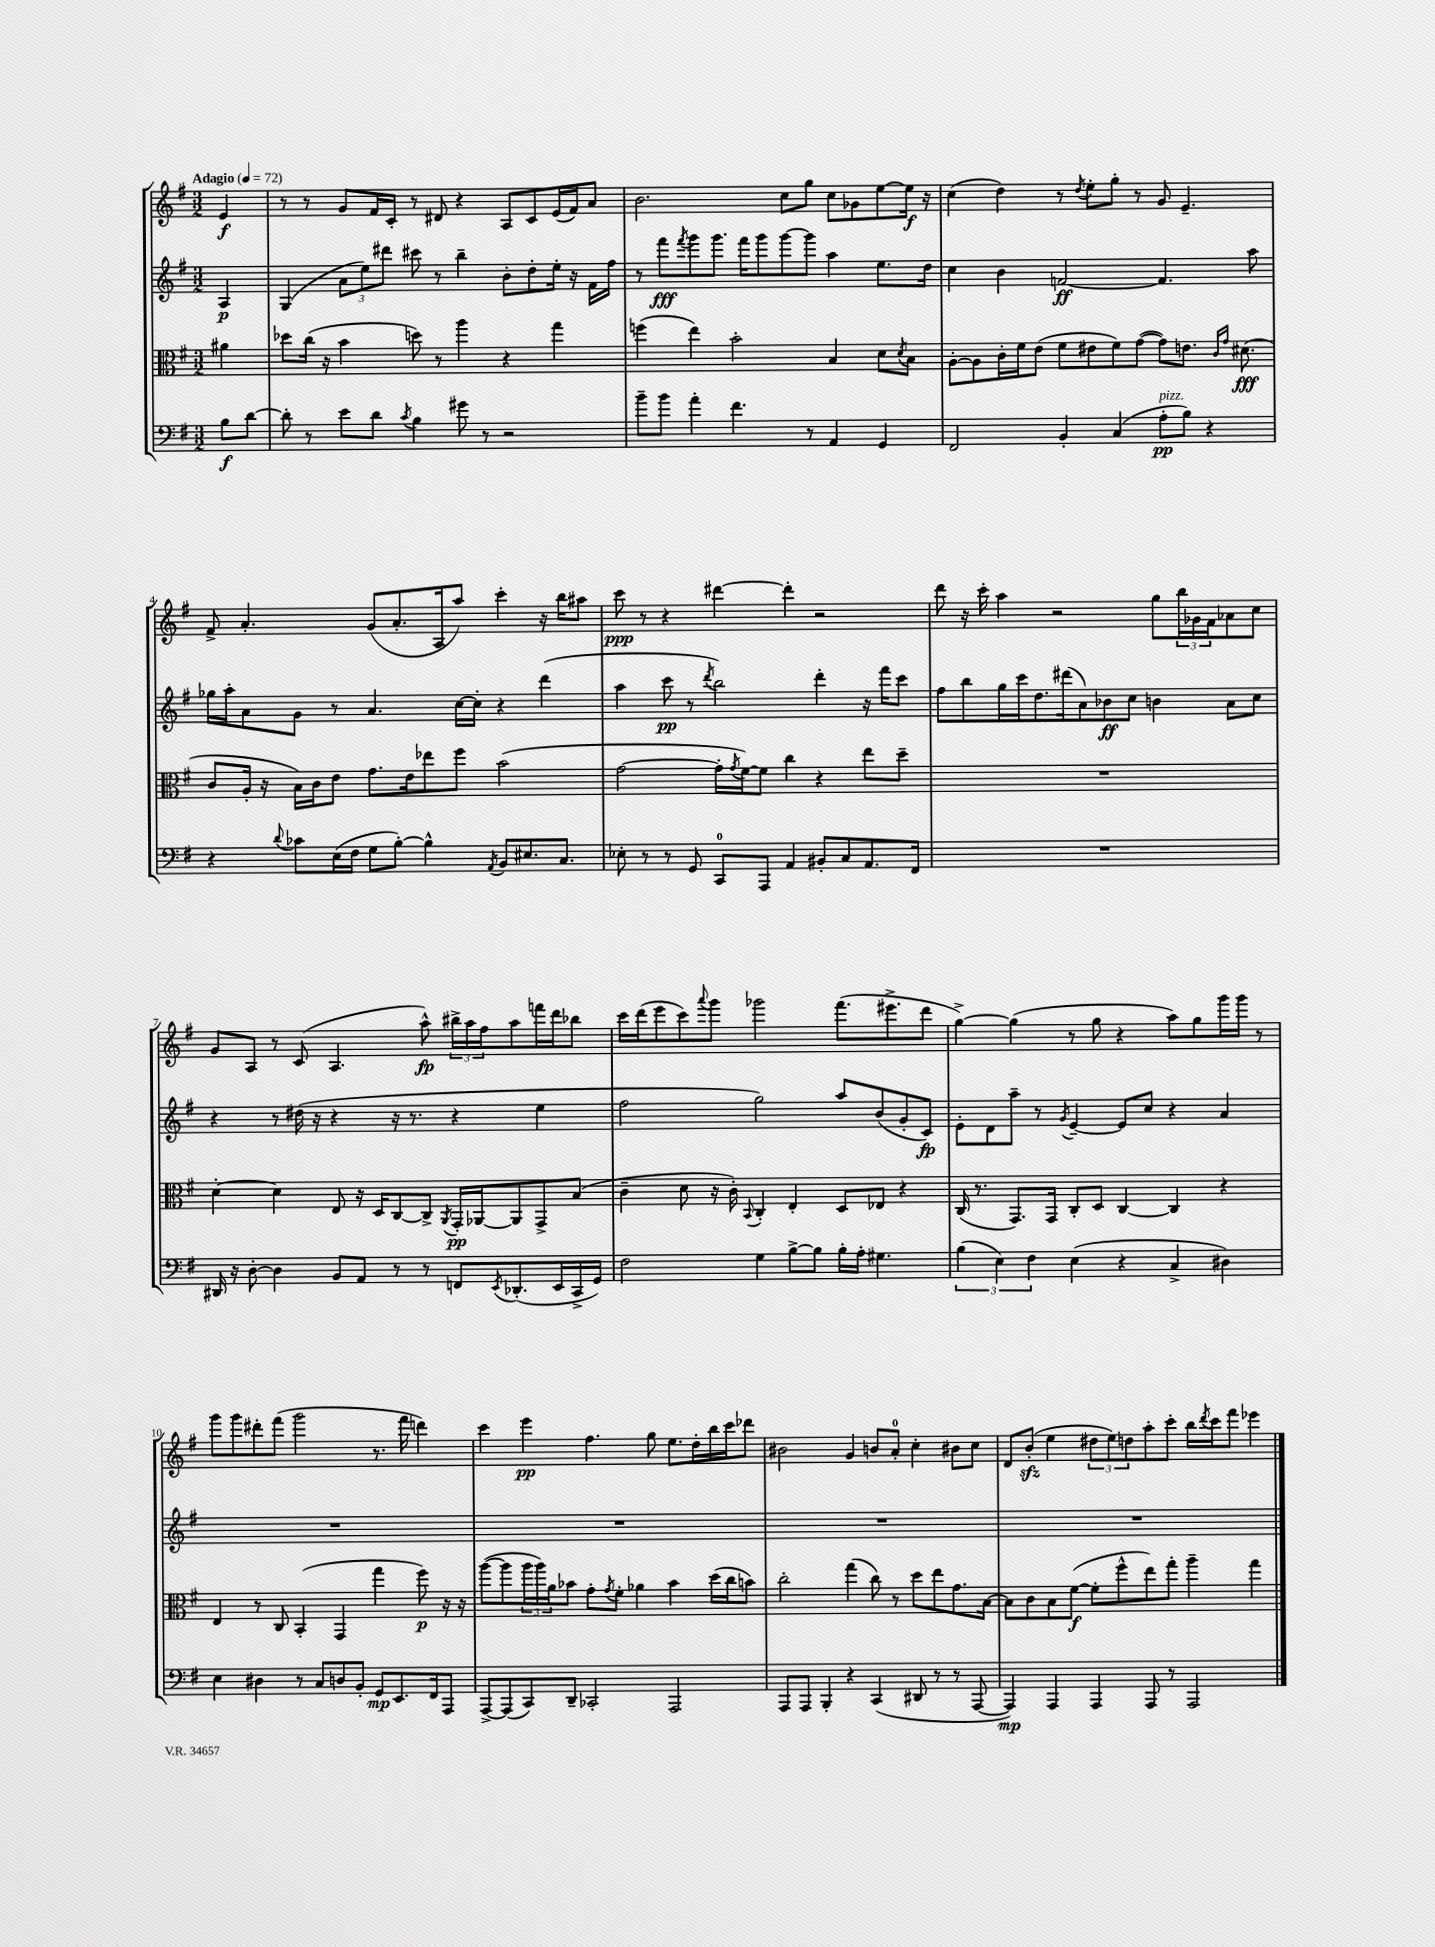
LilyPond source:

<<
\new StaffGroup <<
\new Staff = "s0" {
    \clef treble \key g \major \numericTimeSignature \time 3/2 \partial 4 \tempo "Adagio" 4 = 72
    e'4\f |
    r8 r8 g'8 fis'16 c'16-. r8 dis'8 r4 a8 c'8 e'16( fis'16) a'8 |
    b'2. c''8 g''8 c''8 ges'8 e''8~ e''16\f r16 |
    c''4( d''4) r8 \acciaccatura { d''8 } e''8-. g''8-. r8 g'8 e'4.-- |
    fis'8-> a'4.-. g'8( a'8.-. a16 a''8) c'''4-. r16 b''16 ais''8 |
    c'''8\ppp r8 r4 dis'''4~ dis'''4-. r2 |
    d'''8 r16 c'''16-. a''4 r2 g''8 \tuplet 3/2 { b''16 ges'16 fis'16 } aes'8 c''8 |
    g'8 a8 r8 c'8( a4. a''8-^\fp) \tuplet 3/2 { bis''16-> a''16 fis''16 } a''8 f'''16 d'''16 bes''8 |
    c'''16 d'''16( e'''8 c'''8) \appoggiatura { a'''8 } g'''8 ges'''2 fis'''8.( eis'''8.-> d'''8 |
    g''4~->) g''4( r8 g''8 r4 a''8) g''8 g'''16 g'''16 r8 |
    g'''8 g'''8 dis'''8-. fis'''8( g'''2 r8. fis'''16 d'''4) |
    c'''4 e'''4\pp fis''4. g''8 e''8. d''16-. b''16 c'''16 des'''8 |
    bis'2 g'4 b'8 a'8-0-. c''4-. bis'8 c''8 |
    d'8 b'8-.\sfz( e''4 \tuplet 3/2 { dis''8 e''8) d''8 } a''8-. c'''8-. b''16 \acciaccatura { d'''8 } c'''16 fis'''8 ees'''4 \bar "|." |
}
\new Staff = "s1" {
    \clef treble \key g \major \numericTimeSignature \time 3/2 \partial 4
    a4\p |
    g4( \tuplet 3/2 { a'8 e''8) dis'''8 } cis'''8 r8 b''4-- b'8-. d''8-. e''16-. r16 fis'16 fis''16 |
    r8 fis'''8\fff \acciaccatura { fis'''8 } g'''8 g'''8. fis'''16 g'''8 g'''8~ g'''8 a''4 e''8. d''16 |
    c''4 b'4 f'2~\ff f'4. a''8 |
    ges''16 a''16-. a'8 g'8 r8 a'4. c''16~ c''16-. r4 d'''4( |
    a''4 c'''8\pp r8 \acciaccatura { d'''8 } b''2) d'''4-. r16 fis'''16 c'''8 |
    fis''8 b''8 g''16 c'''16 d''8. dis'''16( a'8) bes'8\ff c''8 b'4 a'8 c''8 |
    r4 r8 dis''16( r16 r4 r16 r8. r4 e''4 |
    fis''2 g''2) a''8 b'8( g'8-. c'8\fp) |
    e'8-. d'8 a''8-- r8 \acciaccatura { g'8 } e'4~-- e'8 c''8 r4 a'4 |
    R1. |
    R1. |
    R1. |
    R1. \bar "|." |
}
\new Staff = "s2" {
    \clef alto \key g \major \numericTimeSignature \time 3/2 \partial 4
    ais'4 |
    des''8 c''16( r16 b'4 d''8) r8 a''4 r4 g''4 |
    f''4( e''4) b'2-. b4 d'8 \acciaccatura { d'8 } b8 |
    a8~-. a8 c'16-. fis'16 e'8( fis'8 eis'8 fis'8) g'8~( g'8) e'8. \grace { c'16 g'16 } dis'8.\fff( |
    c'8 a16-. r16 b16) c'16 e'8 g'8. e'16 ees''8 fis''8 b'2( |
    g'2~ g'16-. \acciaccatura { g'8 } fis'16~) fis'8 c''4 r4 e''8 d''8-- |
    R1. |
    d'4~-. d'4 e8 r16 d16 c8~ c8-> \acciaccatura { a,8 } g,16-.\pp aes,16~ aes,8 g,8-> b8( |
    c'4-- d'8 r16 c'16-.) \appoggiatura { b,8 } c4-. e4-. d8 ees8 r4 |
    c16( r8. g,8.) g,16 c8-. d8 c4~ c4 r4 |
    e4 r8 c8 b,4-.( g,4 g''4 fis''8\p) r16 r16 |
    a''8~( a''8 \tuplet 3/2 { a''16 a''16) a'16 } bes'8 g'8-. \acciaccatura { g'8 } fis'8-. aes'4 bes'4 d''16( c''16 b'8) |
    c''2-. g''4( c''8) r8 d''8 e''8 g'8. b16~ |
    b8 c'8 b8 fis'8~\f( fis'8-. fis''8-^ e''8) g''8-. a''4-- g''4 \bar "|." |
}
\new Staff = "s3" {
    \clef bass \key g \major \numericTimeSignature \time 3/2 \partial 4
    b8\f d'8~ |
    d'8-. r8 e'8 d'8 \acciaccatura { c'8 } b4 gis'8 r8 r2 |
    b'8-- b'8 a'4-. fis'4. r8 a,4 g,4 |
    fis,2 b,4-. c4( a8-.\pp^\markup { \italic "pizz." } b8) r4 |
    r4 \appoggiatura { d'8 } ces'8 e16( fis16 g8 b8~-.) b4-^ \acciaccatura { a,8 } b,8 eis8. c8. |
    ees8-. r8 r8 g,8 c,8-0 a,,8 a,4 bis,8-. c8 a,8. fis,16 |
    R1. |
    dis,16 r16 d8~-. d4 b,8 a,8 r8 r8 f,8 \acciaccatura { e,8 } des,8.-.( e,16 c,16-> g,16) |
    fis2 g4 b8~-> b8 b16-. a16-. gis4. |
    \tuplet 3/2 { b4( e4) fis4 } e4( r4 c4-> dis4) |
    e4 dis4 r8 c8 d8 b,8-. g,8\mp e,8. fis,16 a,,8 |
    a,,8~-> a,,8( c,8) d,8-- ces,2-. a,,2 |
    a,,8 a,,8 b,,4-. r4 c,4( dis,8 r8 r8 a,,8~ |
    a,,4\mp) a,,4 a,,4 a,,8 r8 a,,2 \bar "|." |
}
>>
>>
